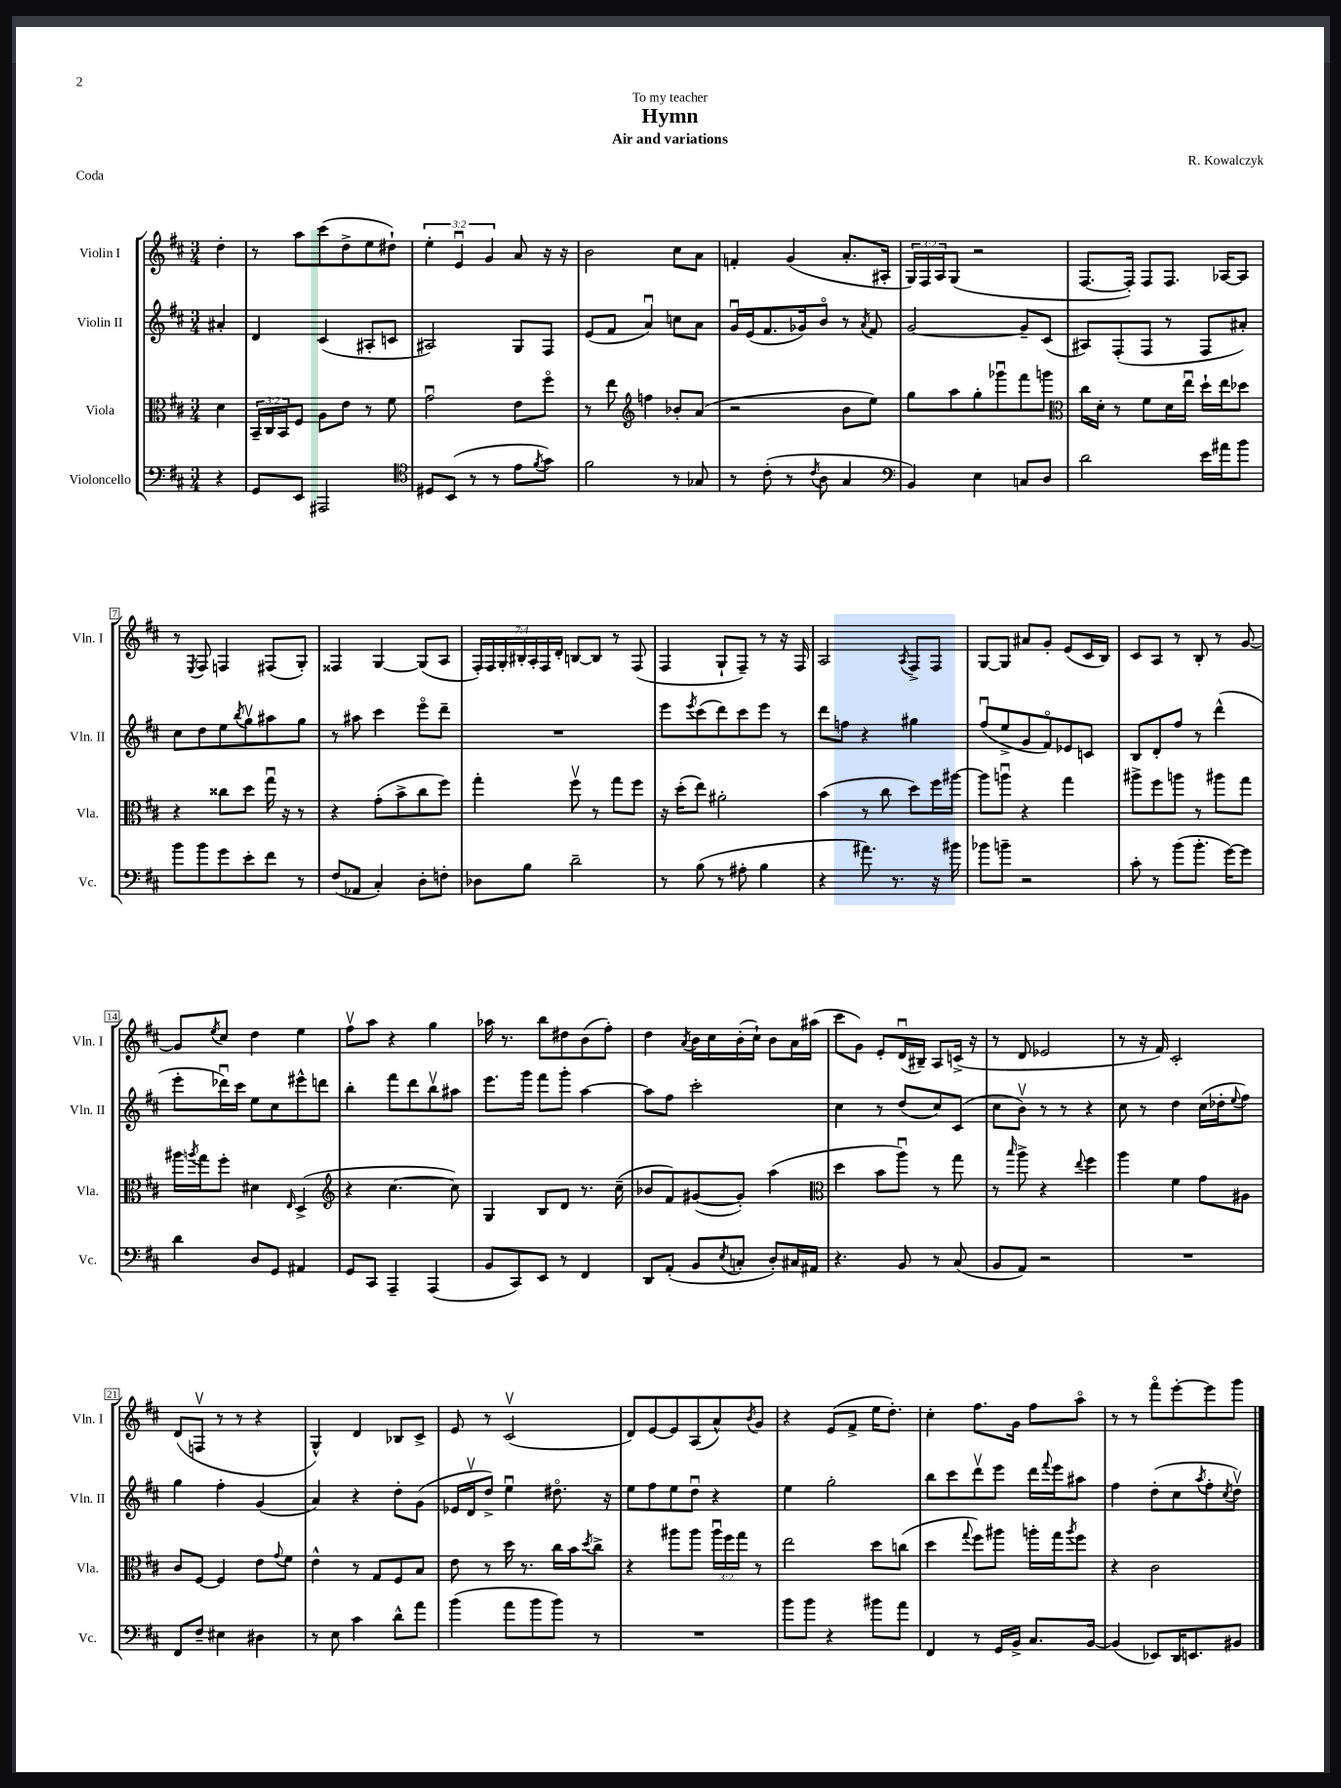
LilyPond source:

\header { title = "Hymn" composer = "R. Kowalczyk" subtitle = "Air and variations" dedication = "To my teacher" piece = "Coda" }
<<
\new StaffGroup <<
\new Staff = "s0" \with { instrumentName = "Violin I" shortInstrumentName = "Vln. I" } {
    \clef treble \key d \major \numericTimeSignature \time 3/4 \override Staff.TupletNumber.text = #tuplet-number::calc-fraction-text \partial 4
    d''4-. |
    r8 a''8 cis'''8( d''8-> e''8 dis''8-!) |
    \tuplet 3/2 { e''4-. e'4\downbow g'4 } a'8 r16 r16 |
    b'2 cis''8 a'8 |
    f'4-. g'4( a'8.-. ais16-. |
    \tuplet 3/2 { g16) fis16 a16 } g8( r2 |
    fis8.~ fis16-.) fis8 fis8. aes16~ aes8 |
    r8 \acciaccatura { e8 } fis8 f4 fis8( g8-.) |
    fisis4 g4~ g8( a8 |
    \tuplet 7/4 { fis16-.) fis16 g16-. bis16-. a16-. fis16 d'16-. } b8~ b8 r8 fis8( |
    fis4 g8-! fis8--) r8 r16 fis16 |
    a2 \acciaccatura { a8 } fis8-> fis8 |
    g8~ g8 ais'8 g'8-. e'8( cis'16 b16) |
    cis'8 a8 r8 b8-. r8 g'8~ |
    g'8 \acciaccatura { e''8 } cis''8 d''4 e''4 |
    fis''8\upbow a''8 r4 g''4 |
    aes''16 r8. b''8 dis''8 b'8( fis''8-.) |
    d''4 \acciaccatura { a'8 } b'16 cis''16 b'16-.( cis''16-!) b'8 a'16 ais''16( |
    cis'''8 g'8) e'8-. d'16\downbow( bis16--) a8 c'16->( r16 |
    r8 d'8 ees'2 |
    r8 r16 fis'16) cis'2-. |
    d'8( f8\upbow r8 r8 r4 |
    g4-^) d'4 bes8 cis'8-> |
    e'8 r8 cis'2\upbow( |
    d'8) e'8~ e'8 a8( a'8-^) \acciaccatura { b'8 } g'8 |
    r4 e'8( fis'8-> e''16 d''8.-.) |
    cis''4-. fis''8. g'16 fis''8 a''8\flageolet |
    r8 r8 fis'''8\flageolet e'''8~-. e'''8 g'''8 \bar "|." |
}
\new Staff = "s1" \with { instrumentName = "Violin II" shortInstrumentName = "Vln. II" } {
    \clef treble \key d \major \numericTimeSignature \time 3/4 \partial 4
    ais'4-. |
    d'4 cis'4( ais8-. c'8 |
    ais2) g8 fis8 |
    e'8( fis'8 a'4\downbow) c''8 a'8 |
    g'16\downbow e'16( fis'8. ges'16) b'8\flageolet r8 \acciaccatura { a'8 } fis'8 |
    g'2~ g'8-- cis'8( |
    ais8) fis8-.( fis8 r8 fis8 ais'8-.) |
    cis''8 d''8 e''8 \acciaccatura { b''8 } g''8\upbow ais''8 g''8 |
    r8 ais''8 cis'''4 e'''8\flageolet d'''8-- |
    R2. |
    e'''8 \acciaccatura { e'''8 } cis'''8( d'''8) cis'''8 e'''8 r8 |
    d'''8 f''8 r4 gis''4 |
    fis''8\downbow( e''8-> g'8 fis'8\flageolet) ees'8 c'8 |
    b8 d'8-. fis''8 r8 d'''4-^( |
    e'''8-. des'''16\downbow) cis'''16 e''8 cis''8 eis'''8-^ d'''8 |
    b''4-. fis'''8 d'''8 b''8\upbow ais''8 |
    e'''8. g'''16 fis'''8 g'''8-. a''4~ |
    a''8 fis''8 cis'''2-. |
    cis''4 r8 d''8( cis''8) cis'8( |
    cis''8 b'8\upbow) r8 r8 r4 |
    cis''8 r8 d''4 cis''16( des''16-. \appoggiatura { e''8 } fis''8) |
    g''4 fis''4-. g'4( |
    a'4) r4 d''8-. g'8( |
    ees'16 d'16\upbow d''8->) e''4\downbow dis''8.\flageolet r16 |
    e''8 fis''8 e''8 d''8\downbow r4 |
    e''4 g''2-. |
    b''8 cis'''8 d'''8\upbow e'''8 d'''16 \appoggiatura { fis'''8 } e'''16 ais''8 |
    fis''4 d''8-.( cis''8 \acciaccatura { a''8 } fis''8-. \acciaccatura { cis''8 } d''8\upbow) \bar "|." |
}
\new Staff = "s2" \with { instrumentName = "Viola" shortInstrumentName = "Vla." } {
    \clef alto \key d \major \numericTimeSignature \time 3/4 \override Staff.TupletNumber.text = #tuplet-number::calc-fraction-text \partial 4
    d'4 |
    \tuplet 3/2 { b,16-- cis16 b,16 } fis8 a8 e'8 r8 fis'8 |
    g'2\downbow e'8 fis''8\flageolet |
    r8 e''8 \clef treble f''4 bes'8-. a'8( |
    r2 b'8 e''8) |
    g''8 a''8 g''8-. ges'''8\downbow fis'''8 g'''8 |
    \clef alto cis''16 d'16-. r8 fis'8 d'16 e''16\downbow d''16-! e''16 des''8 |
    r4 cisis''8 d''8 g''16\downbow r16 r8 |
    r4 g'8-.( b'8-> cis''8 fis''8) |
    g''4-. fis''8\upbow r8 g''8 fis''8 |
    r16 d''16-.( e''8) ais'2-. |
    b'4( r8 cis''8 d''8) fis''16 ais''16~ |
    ais''8 a''8\downbow r4 g''4 |
    ais''8-> fis''8 a''8 r8 ais''8 g''8 |
    ais''16 \acciaccatura { a''8 } g''16 fis''8-. dis'4 \grace { e16 } d4->( |
    \clef treble r4 cis''4.~ cis''8) |
    g4 b8 d'8 r8. cis''16--( |
    bes'8 fis'8) gis'8~( gis'8-.) a''4( |
    \clef alto d''4 b'8 a''8\downbow) r8 g''8 |
    r8 \grace { b''16 } a''8-> r4 \appoggiatura { e''8 } fis''4 |
    a''4 fis'4 g'8 ais8 |
    cis'8 fis8~ fis4 e'8 \appoggiatura { g'8 } fis'8 |
    e'4-^ r8 g8 fis8 b8 |
    e'8 r8 d''16 r8. cis''16 b'16 \acciaccatura { d''8 } cis''8-> |
    r4 ais''8 ais''8 \tuplet 3/2 { ais''16\downbow fis''16 g''16 } r8 |
    e''2 d''8 c''8( |
    d''4 \appoggiatura { g''8 } fis''8) ais''8 a''16-. g''16 \acciaccatura { a''8 } fis''8 |
    r4 cis'2 \bar "|." |
}
\new Staff = "s3" \with { instrumentName = "Violoncello" shortInstrumentName = "Vc." } {
    \clef bass \key d \major \numericTimeSignature \time 3/4 \partial 4
    r4 |
    g,8 e,8 ais,,2 |
    \clef tenor dis8 b,8( r8 r8 e'8 \acciaccatura { fis'8 } g'8) |
    fis'2 r8 ges8 |
    r8 cis'8-.( r8 \acciaccatura { cis'8 } a8 g4 |
    \clef bass b,4) e4 c8 d8 |
    d'2 e'16 ais'16 b'8 |
    b'8 b'8 g'8 e'8-. fis'8 r8 |
    fis8( aes,8 cis4-.) d8-. f8-. |
    des8 b8 d'2-- |
    r8 b8( r8 ais8-. b4 |
    r4 ais'8.) r8. r16 bis'16 |
    bes'8 b'8-- r2 |
    cis'8-. r8 b'8( b'8.-. g'16~) g'8 |
    d'4 d8 g,8 ais,4 |
    g,8 cis,8 a,,4-- a,,4( |
    b,8 cis,8) e,8 r8 fis,4 |
    d,8 a,8-.( b,8 \acciaccatura { e8 } c8-. d8-.) cis16 ais,16 |
    r4. b,8 r8 cis8( |
    b,8 a,8) r2 |
    R2. |
    fis,8 fis8-- eis4 dis4 |
    r8 e8 cis'4 d'8-^ a'8 |
    b'4( a'8 b'8 b'8) r8 |
    R2. |
    b'8 b'8 r4 bis'8 a'8 |
    fis,4 r8 g,16 b,16-> cis8. b,16~ |
    b,4( ees,8) d,16 e,8. bis,8 \bar "|." |
}
>>
>>
\layout { \context { \Score \override BarNumber.stencil = #(make-stencil-boxer 0.1 0.3 ly:text-interface::print) } }
